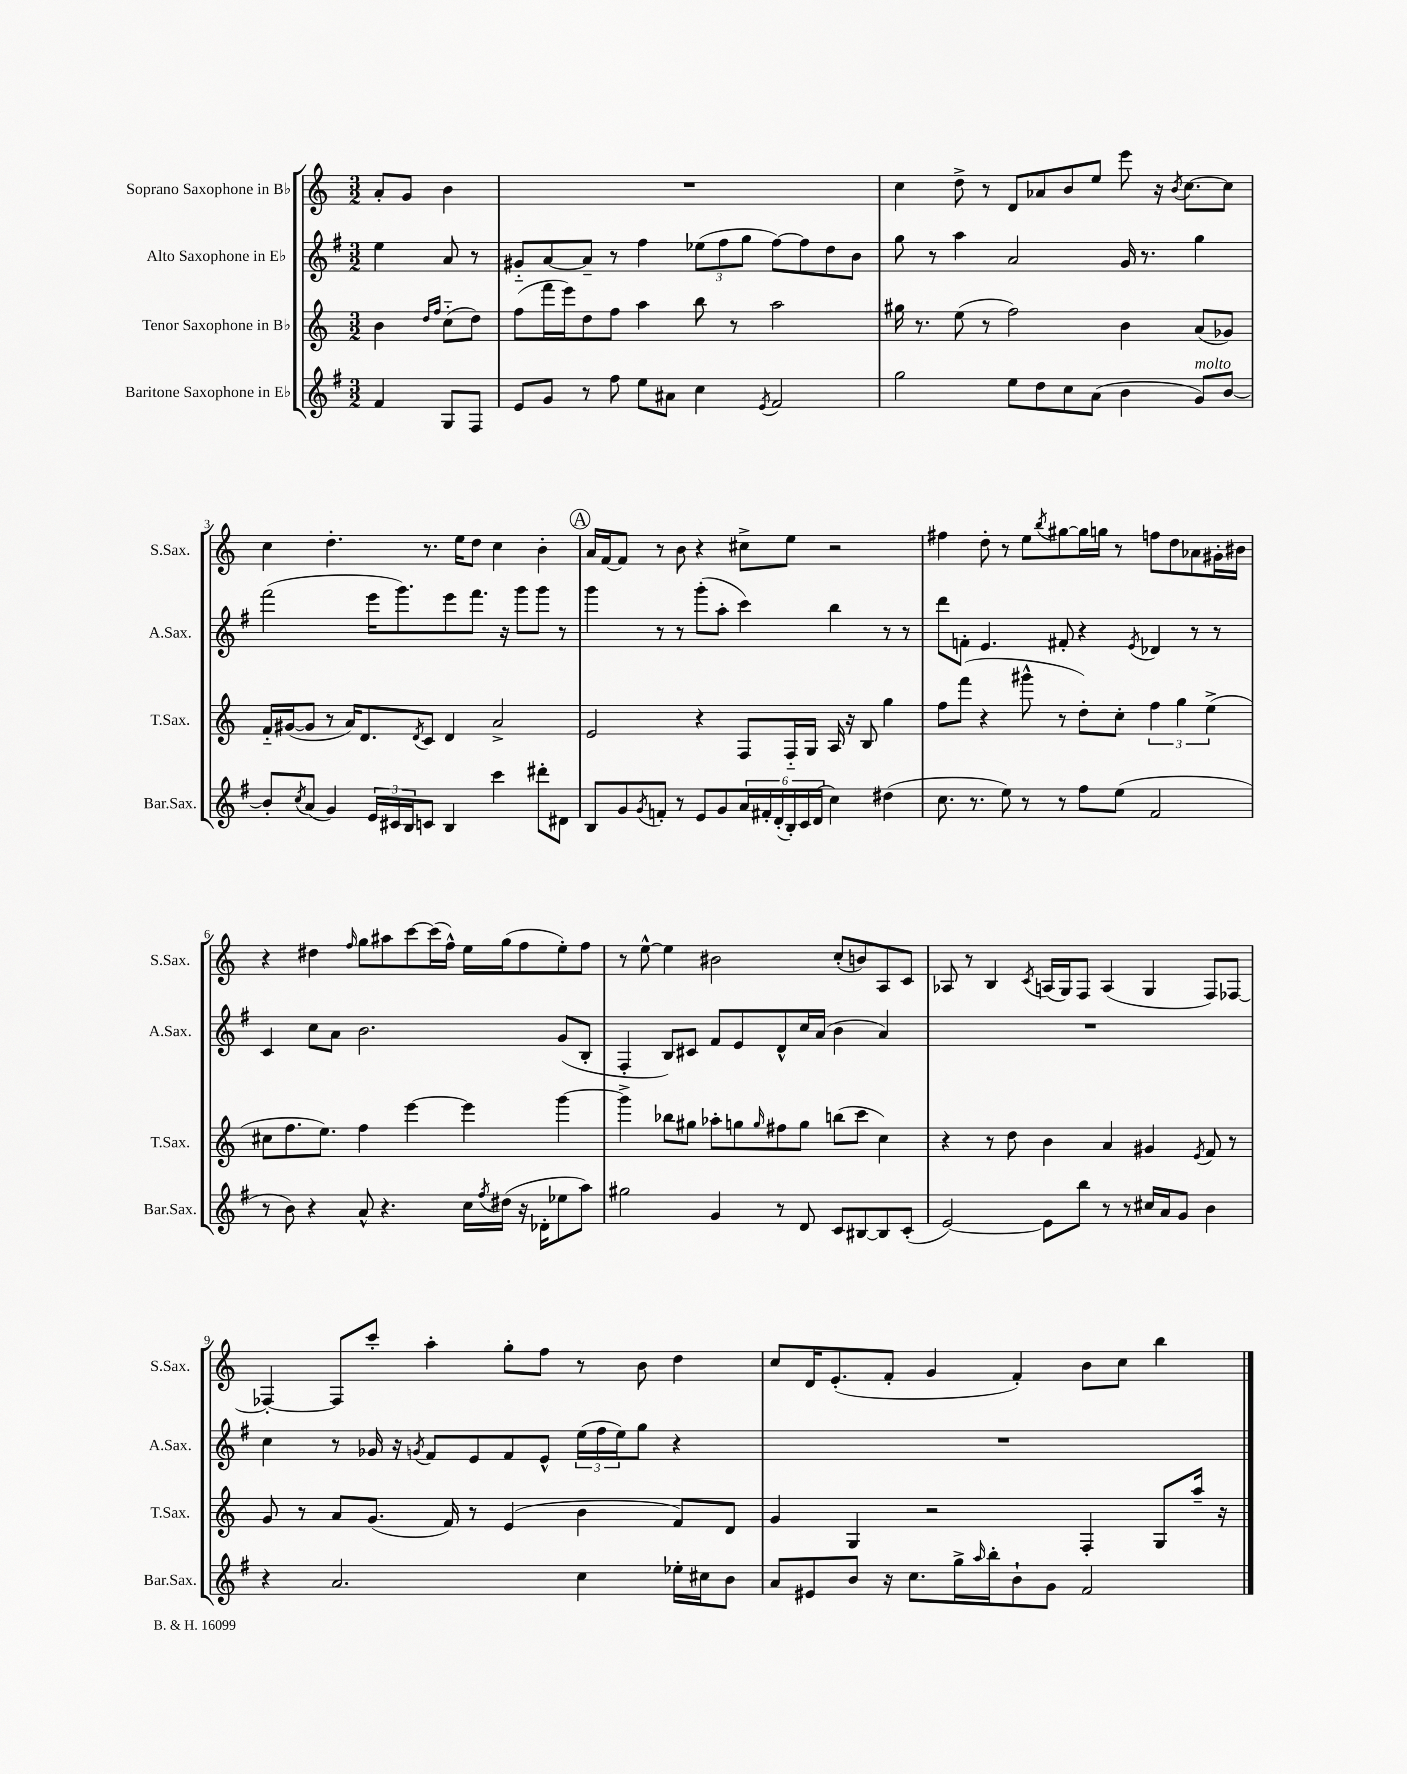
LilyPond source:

<<
\new StaffGroup <<
\new Staff = "s0" \with { instrumentName = "Soprano Saxophone in Bb" shortInstrumentName = "S.Sax." } {
    \clef treble \key c \major \numericTimeSignature \time 3/2 \partial 2
    a'8-. g'8 b'4 |
    R1. |
    c''4 d''8-> r8 d'8 aes'8 b'8 e''8 e'''8 r16 \acciaccatura { b'8 } c''8.~ c''8 |
    c''4 d''4.-. r8. e''16 d''8 c''4 b'4-. |
    \mark \markup { \circle "A" } a'16 f'16~ f'8 r8 b'8 r4 cis''8-> e''8 r2 |
    fis''4 d''8-. r8 e''8 \acciaccatura { b''8 } gis''8~ gis''16 g''16 r8 f''8 d''8 aes'8 gis'16-. bis'16 |
    r4 dis''4 \grace { f''16 } g''8 ais''8 c'''8~ c'''16( f''16-^) e''16 g''16( f''8 e''8-.) f''8 |
    r8 e''8~-^ e''4 bis'2 c''8-.( b'8) a8 c'8 |
    aes8 r8 b4 \acciaccatura { c'8 } a16( g16) f8 a4( g4 f8) fes8~ |
    fes4~-. fes8 c'''8-. a''4-. g''8-. f''8 r8 b'8 d''4 |
    c''8 d'16 e'8.-.( f'8-. g'4 f'4-.) b'8 c''8 b''4 \bar "|." |
}
\new Staff = "s1" \with { instrumentName = "Alto Saxophone in Eb" shortInstrumentName = "A.Sax." } {
    \clef treble \key g \major \numericTimeSignature \time 3/2 \partial 2
    e''4 a'8 r8 |
    gis'8-_ a'8~ a'8-- r8 fis''4 \tuplet 3/2 { ees''8( fis''8 g''8 } fis''8~) fis''8 d''8 b'8 |
    g''8 r8 a''4 a'2 g'16 r8. g''4 |
    fis'''2( e'''16 g'''8.) e'''8 fis'''8. r16 g'''8 g'''8 r8 |
    \mark \markup { \circle "A" } g'''4 r8 r8 g'''8-.( a''8-. c'''4) b''4 r8 r8 |
    d'''8 f'8-. e'4. fis'8-. r4 \acciaccatura { e'8 } des'4 r8 r8 |
    c'4 c''8 a'8 b'2. g'8( b8-. |
    fis4-. b8) cis'8 fis'8 e'8 d'8-^ c''16 a'16( b'4 a'4) |
    R1. |
    c''4 r8 ges'16 r16 \acciaccatura { g'8 } fis'8 e'8 fis'8 e'8-^ \tuplet 3/2 { e''16( fis''16 e''16) } g''8 r4 |
    R1. \bar "|." |
}
\new Staff = "s2" \with { instrumentName = "Tenor Saxophone in Bb" shortInstrumentName = "T.Sax." } {
    \clef treble \key c \major \numericTimeSignature \time 3/2 \partial 2
    b'4 \grace { d''16 f''16 } c''8-_( d''8) |
    f''8( f'''16 e'''16) d''8 f''8 a''4 b''8 r8 a''2 |
    gis''16 r8. e''8( r8 f''2) b'4 a'8( ges'8) |
    f'16-_ gis'16~( gis'8 r8 a'16) d'8. \acciaccatura { d'8 } c'8 d'4 a'2-> |
    \mark \markup { \circle "A" } e'2 r4 f8 f16-_ g16 a16 r16 b8 g''4 |
    f''8 f'''8( r4 gis'''8-^ r8 d''8-.) c''8-. \tuplet 3/2 { f''4 g''4 e''4->( } |
    cis''8 f''8. e''8.) f''4 e'''4~ e'''4 g'''4~ |
    g'''4-> bes''8 gis''8 aes''8-. g''8 \grace { g''16 } fis''8 g''8 b''8( c'''8 c''4) |
    r4 r8 d''8 b'4 a'4 gis'4 \acciaccatura { e'8 } f'8 r8 |
    g'8 r8 a'8 g'8.( f'16) r8 e'4( b'4 f'8) d'8 |
    g'4 g4 r2 f4-. g8 a''16-- r16 \bar "|." |
}
\new Staff = "s3" \with { instrumentName = "Baritone Saxophone in Eb" shortInstrumentName = "Bar.Sax." } {
    \clef treble \key g \major \numericTimeSignature \time 3/2 \partial 2
    fis'4 g8 fis8 |
    e'8 g'8 r8 fis''8 e''8 ais'8 c''4 \acciaccatura { e'8 } fis'2 |
    g''2 e''8 d''8 c''8 a'8( b'4 g'8^\markup { \italic "molto" }) b'8~ |
    b'8-. \acciaccatura { c''8 } a'8( g'4) \tuplet 3/2 { e'16 cis'16 b16 } c'8 b4 c'''4 dis'''8-. dis'8 |
    \mark \markup { \circle "A" } b8 g'8 \acciaccatura { g'8 } f'8-. r8 e'8 g'8 \tuplet 6/4 { a'16 fis'16-. d'16-.( b16-.) c'16 d'16( } c''4) dis''4( |
    c''8. r8. e''8) r8 r8 fis''8 e''8( fis'2 |
    r8 b'8) r4 a'8-^ r4. c''16 \acciaccatura { fis''8 } dis''16( r16 des'16-. ees''8 a''8) |
    gis''2 g'4 r8 d'8 c'8 bis8~ bis8 c'8-.( |
    e'2~) e'8 b''8 r8 r8 cis''16 a'16 g'8 b'4 |
    r4 a'2. c''4 ees''16-. cis''16 b'8 |
    a'8 eis'8 b'8 r16 c''8. g''16-> \grace { a''16 } b''16-. b'8-! g'8 fis'2 \bar "|." |
}
>>
>>
